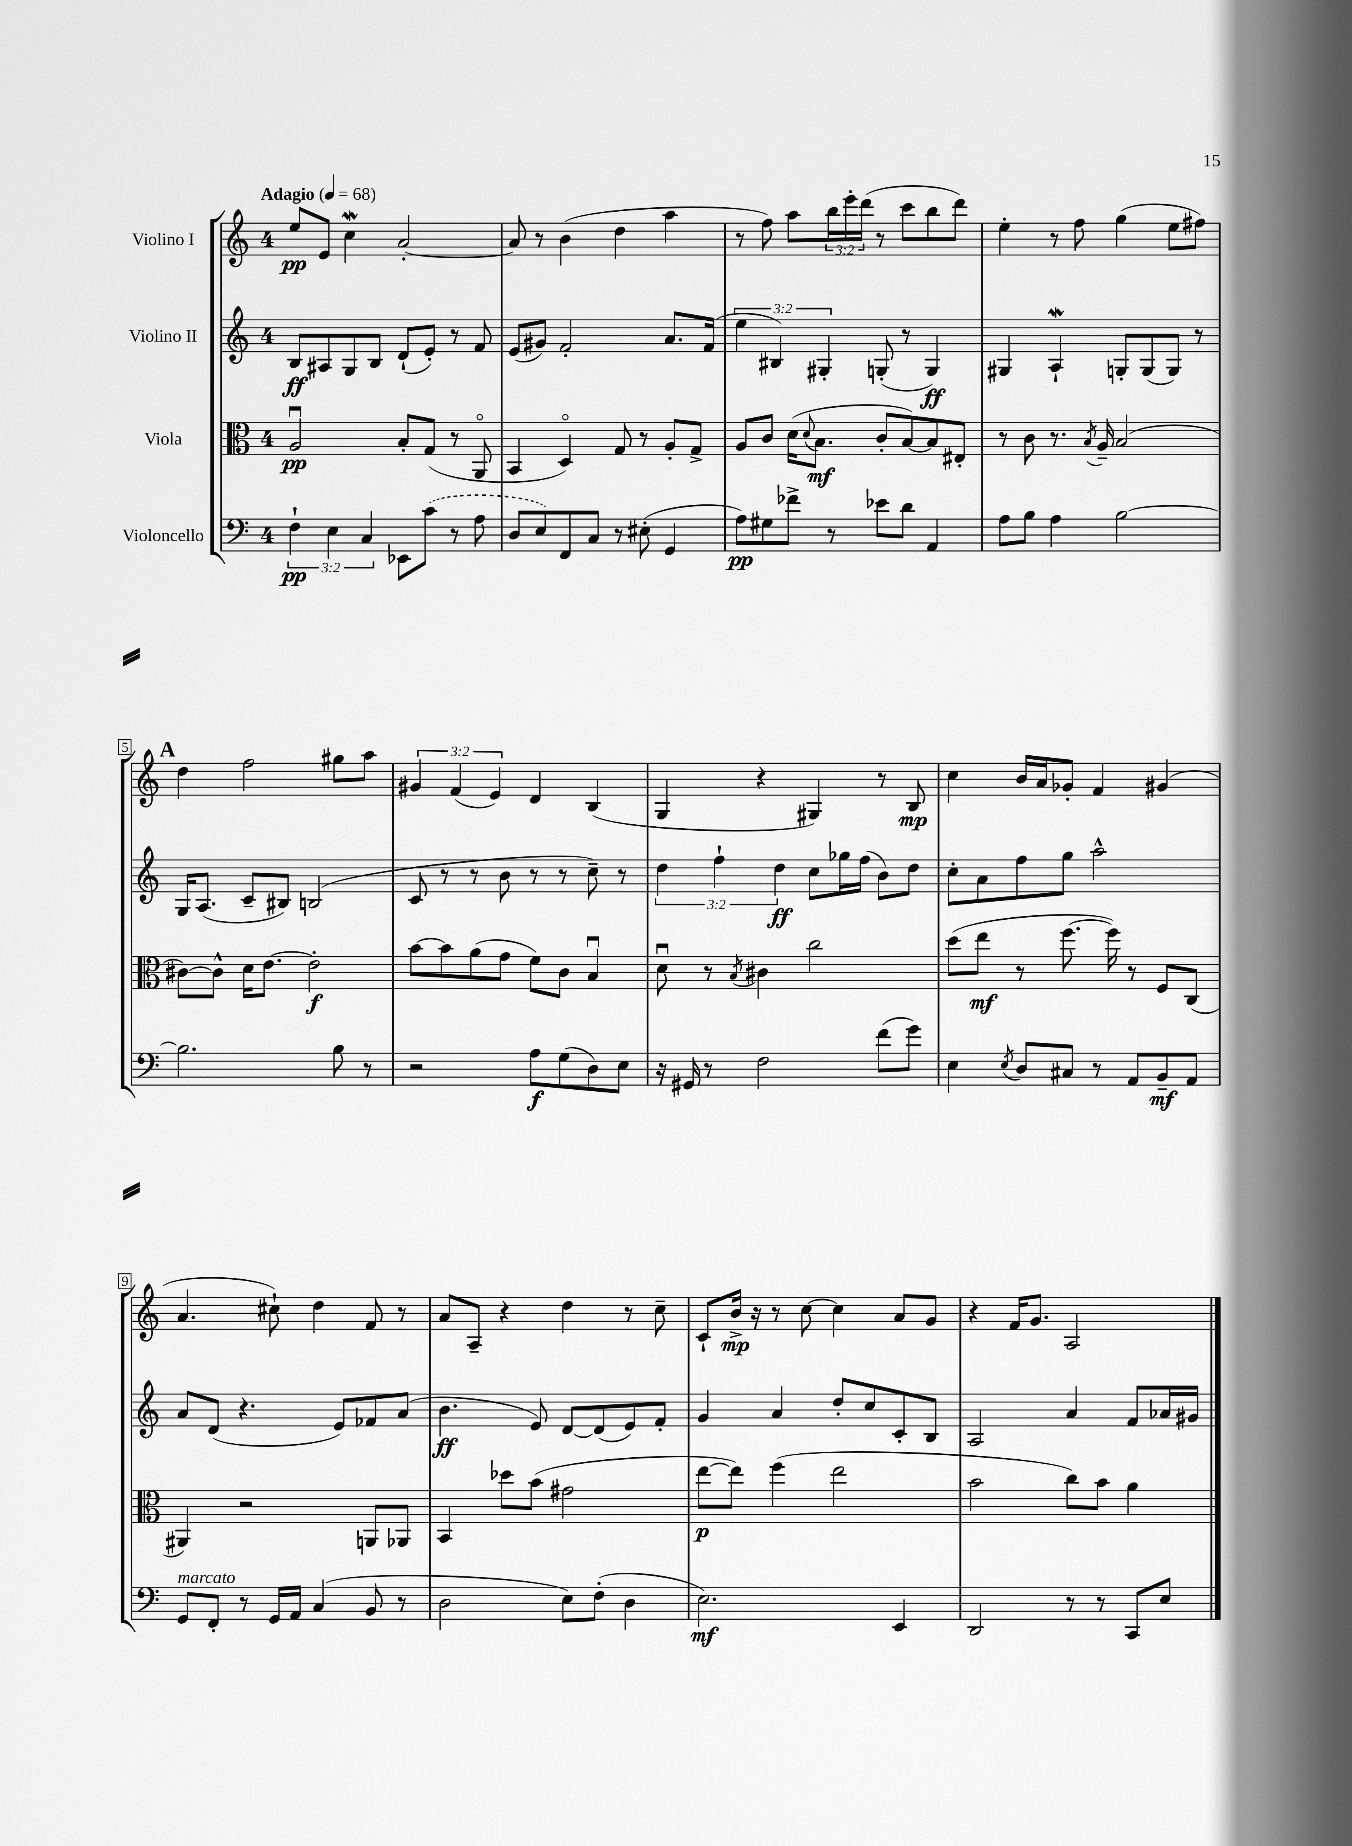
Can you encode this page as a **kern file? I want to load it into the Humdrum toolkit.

**kern	**dynam	**kern	**dynam	**kern	**dynam	**kern	**dynam
*part4	*part4	*part3	*part3	*part2	*part2	*part1	*part1
*staff4	*staff4	*staff3	*staff3	*staff2	*staff2	*staff1	*staff1
*I"Violoncello	*	*I"Viola	*	*I"Violino II	*	*I"Violino I	*
*clefF4	*	*clefC3	*	*clefG2	*	*clefG2	*
*k[]	*	*k[]	*	*k[]	*	*k[]	*
*M4/4	*	*M4/4	*	*M4/4	*	*M4/4	*
*MM68	*	*MM68	*	*MM68	*	*MM68	*
=1	=1	=1	=1	=1	=1	=1	=1
!	!	!	!	!	!	!LO:TX:a:B:t=Adagio	!
6F`\	pp	2Au/	pp	8B/L	ff	8ee/L	pp
.	.	.	.	8A#X/	.	8e/J	.
6E\	.	.	.	.	.	.	.
.	.	.	.	8G/	.	4ccw\	.
6C/	.	.	.	.	.	.	.
.	.	.	.	8B/J	.	.	.
8EE-X\L	.	8B'/L	.	(8d`/L	.	[2a'/	.
(8c\J	.	(8G/J	.	8e'/J)	.	.	.
8r	.	8r	.	8r	.	.	.
8A\	.	8AA/	.	8f/	.	.	.
=2	=2	=2	=2	=2	=2	=2	=2
8D/L	.	4BB/	.	(8e/L	.	8a/]	.
8E/)	.	.	.	8g#X/J)	.	8r	.
8FF/	.	4D/)	.	2f'/	.	(4b\	.
8C/J	.	.	.	.	.	.	.
8r	.	8G/	.	.	.	4dd\	.
(8E#X'\	.	8r	.	.	.	.	.
4GG/	.	8A'/L	.	8.a/L	.	4aa\	.
.	.	8G^/J	.	.	.	.	.
.	.	.	.	(16f/Jk	.	.	.
=3	=3	=3	=3	=3	=3	=3	=3
8A\L)	pp	8A/L	.	6ee\	.	8r	.
8G#X\	.	8c/J	.	.	.	8ff\)	.
.	.	.	.	6B#X/)	.	.	.
8f-X^\J	.	(16d\KL	.	.	.	8aa\L	.
.	.	8qqd/	.	.	.	.	.
.	.	8.B\J	mf	.	.	.	.
.	.	.	.	6G#X'/	.	.	.
8r	.	.	.	.	.	24bb\L	.
.	.	.	.	.	.	24eee'\	.
.	.	.	.	.	.	(24ddd\JJ	.
8e-X\L	.	8c'/L	.	(8Gn'/	.	8r	.
8d\J	.	[8B/)	.	8r	.	8ccc\L	.
4AA/	.	8B/]	.	4G/)	ff	8bb\	.
.	.	8E#X'/J	.	.	.	8ddd\J)	.
=4	=4	=4	=4	=4	=4	=4	=4
8A\L	.	8r	.	4G#X/	.	4ee'\	.
8B\J	.	8c\	.	.	.	.	.
4A\	.	8.r	.	4AW`/	.	8r	.
.	.	.	.	.	.	8ff\	.
.	.	8qB/	.	.	.	.	.
.	.	16A~/	.	.	.	.	.
[2B\	.	(2B/	.	8Gn'/L	.	(4gg\	.
.	.	.	.	(8G/	.	.	.
.	.	.	.	8G/J)	.	8ee\L	.
.	.	.	.	8r	.	8ff#X\J)	.
!!LO:LB:g=z
!!LO:REH:place=s1:t=A
=5	=5	=5	=5	=5	=5	=5	=5
2.B\]	.	[8c#X\L)	.	16G/KL	.	4dd\	.
.	.	.	.	(8.A/J	.	.	.
.	.	8c#^^\J]	.	.	.	.	.
.	.	16d\KL	.	8c~/L	.	2ff\	.
.	.	[8.e\J	.	.	.	.	.
.	.	.	.	8B#X/J)	.	.	.
.	.	2e'\]	f	(2Bn/	.	.	.
8B\	.	.	.	.	.	8gg#X\L	.
8r	.	.	.	.	.	8aa\J	.
=6	=6	=6	=6	=6	=6	=6	=6
2r	.	[8b\L	.	8c/	.	6g#X/	.
.	.	8b\]	.	8r	.	.	.
.	.	.	.	.	.	(6f/	.
.	.	(8a\	.	8r	.	.	.
.	.	.	.	.	.	6e/)	.
.	.	8g\J	.	8b\	.	.	.
8A\L	f	8f\L)	.	8r	.	4d/	.
(8G\	.	8c\J	.	8r	.	.	.
8D\)	.	4Bu/	.	8cc~\)	.	(4B/	.
8E\J	.	.	.	8r	.	.	.
=7	=7	=7	=7	=7	=7	=7	=7
16r	.	8du\	.	6dd\	.	4G/	.
16GG#X/	.	.	.	.	.	.	.
8r	.	8r	.	.	.	.	.
.	.	.	.	6ff`\	.	.	.
.	.	8qB/	.	.	.	.	.
2F\	.	4c#X\	.	.	.	4r	.
.	.	.	.	6dd\	ff	.	.
.	.	2cc\	.	8cc\L	.	4G#X/)	.
.	.	.	.	16gg-X\L	.	.	.
.	.	.	.	(16ff\JJ	.	.	.
(8f\L	.	.	.	8b\L)	.	8r	.
8g\J)	.	.	.	8dd\J	.	8B/	mp
=8	=8	=8	=8	=8	=8	=8	=8
4E\	.	(8dd\L	.	8cc'\L	.	4cc\	.
.	.	8ee\J	mf	8a\	.	.	.
8qE/	.	.	.	.	.	.	.
8D/L	.	8r	.	8ff\	.	16b/LL	.
.	.	.	.	.	.	16a/J	.
8C#X/J	.	[8.ff\	.	8gg\J	.	8g-X'/J	.
8r	.	.	.	2aa^^\	.	4f/	.
.	.	16ff\])	.	.	.	.	.
8AA/L	.	8r	.	.	.	.	.
8BB~/	mf	8F/L	.	.	.	(4g#X/	.
8AA/J	.	(8C/J	.	.	.	.	.
!!LO:LB:g=z
=9	=9	=9	=9	=9	=9	=9	=9
!LO:TX:a:i:t=marcato	!	!	!	!	!	!	!
8GG/L	.	4AA#X/)	.	8a/L	.	4.a/	.
8FF'/J	.	.	.	(8d/J	.	.	.
8r	.	2r	.	4.r	.	.	.
16GG/LL	.	.	.	.	.	8cc#X`\)	.
16AA/JJ	.	.	.	.	.	.	.
(4C/	.	.	.	.	.	4dd\	.
.	.	.	.	8e/L)	.	.	.
8BB/	.	8AAn/L	.	8f-X/	.	8f/	.
8r	.	8AA-X/J	.	(8a/J	.	8r	.
=10	=10	=10	=10	=10	=10	=10	=10
2D\	.	4BB/	.	4.b\	ff	8a/L	.
.	.	.	.	.	.	8A~/J	.
.	.	8dd-X\L	.	.	.	4r	.
.	.	(8b\J	.	8e/)	.	.	.
8E\L)	.	2g#X\	.	[8d/L	.	4dd\	.
(8F'\J	.	.	.	(8d/]	.	.	.
4D\	.	.	.	8e/)	.	8r	.
.	.	.	.	8f'/J	.	8cc~\	.
=11	=11	=11	=11	=11	=11	=11	=11
2.E\)	mf	[8ee\L	p	4g/	.	8c`/L	.
.	.	8ee\J])	.	.	.	16b^/Jk	mp
.	.	.	.	.	.	16r	.
.	.	(4ff\	.	4a/	.	8r	.
.	.	.	.	.	.	[8cc\	.
.	.	2ee\	.	8dd'/L	.	4cc\]	.
.	.	.	.	8cc/	.	.	.
4EE/	.	.	.	8c'/	.	8a/L	.
.	.	.	.	8B/J	.	8g/J	.
=12	=12	=12	=12	=12	=12	=12	=12
2DD/	.	2b\	.	2A/	.	4r	.
.	.	.	.	.	.	16f/KL	.
.	.	.	.	.	.	8.g/J	.
8r	.	8cc\L)	.	4a/	.	2A/	.
8r	.	8b\J	.	.	.	.	.
8CC/L	.	4a\	.	8f/L	.	.	.
8E/J	.	.	.	16a-X/L	.	.	.
.	.	.	.	16g#X/JJ	.	.	.
==	==	==	==	==	==	==	==
*-	*-	*-	*-	*-	*-	*-	*-
